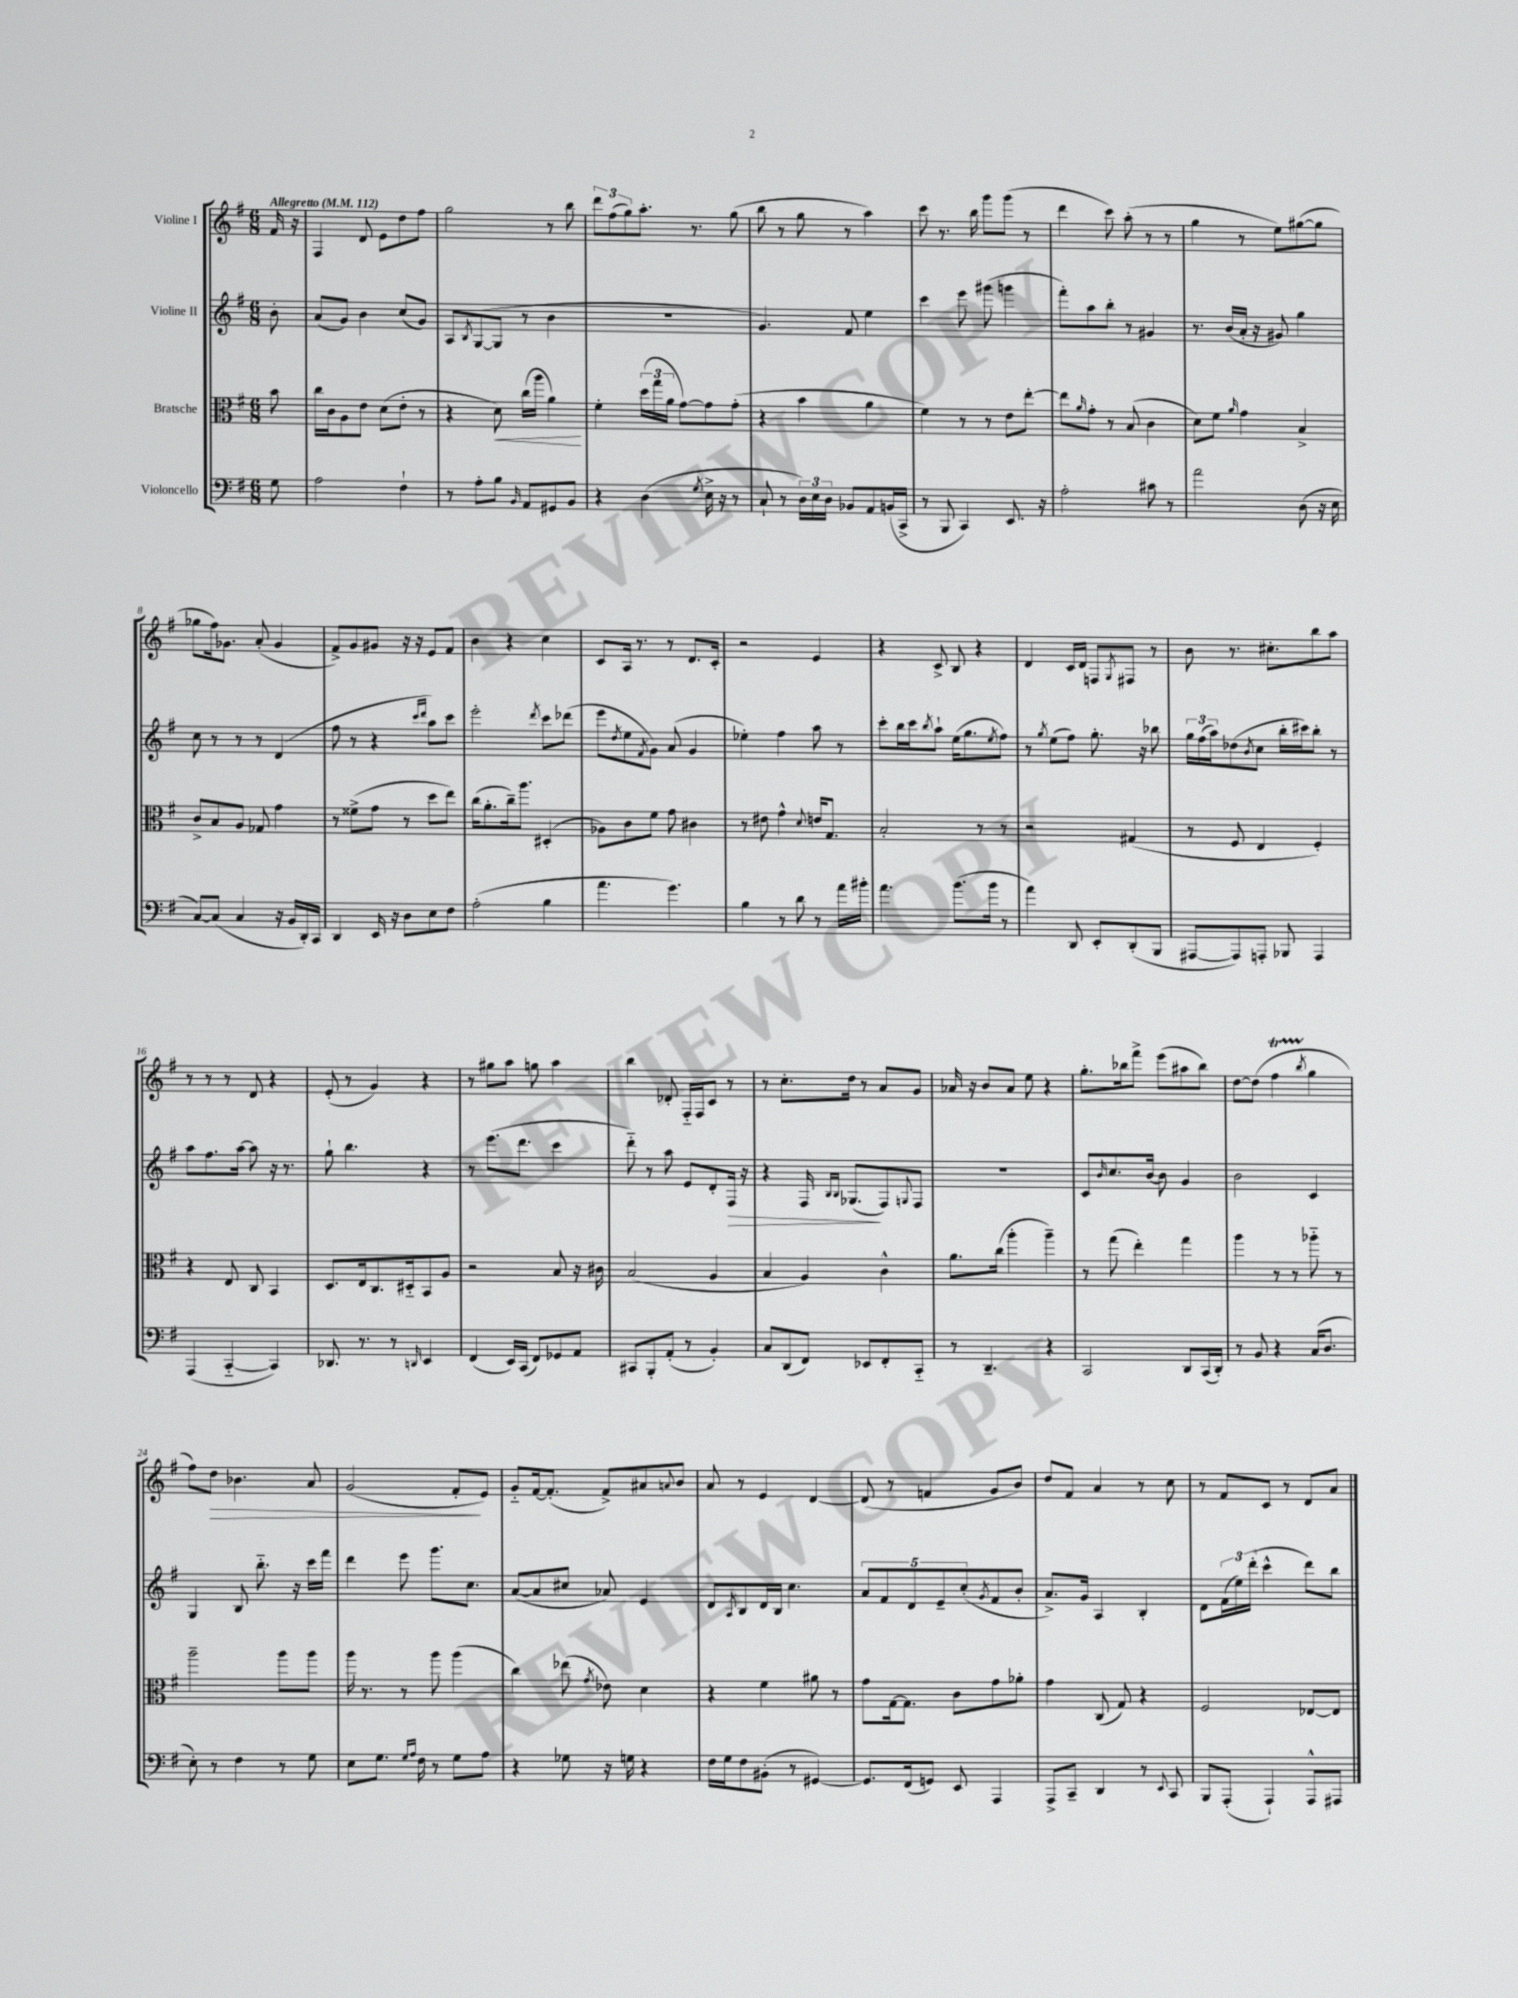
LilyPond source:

<<
\new StaffGroup <<
\new Staff = "s0" \with { instrumentName = "Violine I" } {
    \clef treble \key g \major \numericTimeSignature \time 6/8 \partial 8 \tempo "Allegretto" 4 = 112
    fis'16 r16 |
    fis4 d'8 e'8 d''8 fis''8 |
    g''2 r8 b''8 |
    \tuplet 3/2 { d'''8 fis''8( g''8) } a''8.-. r8. g''8( |
    b''8 r8 g''8 r8 a''4) |
    c'''8 r8. b''16 g'''8 g'''8( r8 |
    d'''4 c'''8) a''8-.( r8 r8 |
    g''4 r8 e''8) gis''8~( gis''8 |
    ges''8 fis''16) ges'8. a'8-.( ges'4 |
    fis'8->) g'8 gis'8 r16 r16 e'8 fis'8 |
    b'4 r4 c''4 |
    c'8 a16 r8. r8 d'8. c'16-. |
    r2 e'4 |
    r4 c'8-> b8 r4 |
    d'4 c'16 d'16 f8 \acciaccatura { g8 } fis8 r8 |
    b'8 r8. cis''8.-. b''8 a''8 |
    r8 r8 r8 d'8 r4 |
    e'8-.( r8 g'4) r4 |
    r8 gis''8 a''8 g''8 a''4 |
    b''4 des'8-. fis16-_ fis16 c'8 r8 |
    r8 c''8.-. d''16 r8 a'8 g'8 |
    aes'16 r16 b'8 aes'8 e''8 r4 |
    g''8.-. bes''16 fis'''8-> e'''8( ais''8 bes''8) |
    d''8~ d''8( fis''4\startTrillSpan \acciaccatura { b''8 } g''4\stopTrillSpan |
    fis''8) d''8\> bes'4. a'8 |
    g'2( fis'8-.\! e'8) |
    g'8-_ fis'16~ fis'8.-.( fis'8->) ais'8 \appoggiatura { a'8 } b'8 |
    a'8 r8 e'4 d'4~ |
    d'8( r8 f'4 g'8 b'8) |
    d''8 fis'8 a'4 r8 c''8 |
    r8 fis'8 c'8 r8 d'8 a'8 \bar "|." |
}
\new Staff = "s1" \with { instrumentName = "Violine II" } {
    \clef treble \key g \major \numericTimeSignature \time 6/8 \partial 8
    b'8-. |
    a'8( g'8) b'4 c''8( g'8) |
    a8 \acciaccatura { b8 } g8~( g8 r8 b'4 |
    R2. |
    g'4.) fis'8 e''4 |
    c'''4 e'''8 gis'''8( g'''4 |
    fis'''8-.) a''8 b''8-. r8 gis'4 |
    r8. b'16( a'16-. r16 gis'8) g''4 |
    c''8 r8 r8 r8 d'4( |
    fis''8 r8 r4 \grace { c'''16 d'''16 } a''8) c'''8 |
    e'''2-. \acciaccatura { d'''8 } c'''8 des'''8( |
    e'''8 \acciaccatura { d''8 } e''8 \acciaccatura { fis'8 } g'8) a'8( g'4 |
    ees''4-.) fis''4 a''8 r8 |
    c'''8-. b''16 c'''16 \acciaccatura { b''8 } a''8-! e''16( g''8. \acciaccatura { e''8 } fis''8) |
    r8 \acciaccatura { g''8 } e''8( fis''8) g''8.-. r16 bes''8 |
    \tuplet 3/2 { g''16 fis''16( a''16) } des''8( \acciaccatura { b'8 } c''8 b''16-. cis'''16) b''8-. r8 |
    a''8 fis''8. a''16~ a''8 r16 r8. |
    g''8-! b''4. r4 |
    r8 e'''8.( d'''8. c'''4 |
    d'''8-_) r8 a''8 e'8 d'8-. fis16\> r16 |
    r4 fis16 \grace { b16 b16 } ges8.\!( fis8) \appoggiatura { g8 } fis8 |
    R2. |
    c'8 \grace { b'16 } c''8. b'16~ b'8 g'4 |
    b'2 c'4 |
    g4 b8 b''8.-_ r16 c'''16 fis'''16 |
    d'''4 e'''8 g'''8. c''8. |
    a'8~( a'8 cis''8 aes'8) e'4 |
    d'8 \acciaccatura { a8 } b8 d'16 b16 c''4. |
    \tuplet 5/4 { a'8 fis'8 d'8 e'8-- c''8-.( } \acciaccatura { g'8 } fis'8 b'8-. |
    a'8.->) g'16 a4 b4-. |
    d'8 \tuplet 3/2 { fis'16( e''16) d'''16-.( } c'''4-^ d'''8) b''8 \bar "|." |
}
\new Staff = "s2" \with { instrumentName = "Bratsche" } {
    \clef alto \key g \major \numericTimeSignature \time 6/8 \partial 8
    b'8 |
    c''16 c'16 a8 e'8 d'8( e'8-. r8 |
    r4 d'8\<) c''16( a''16 a'4\!) |
    fis'4-. \tuplet 3/2 { d''16( g''16 a'16 } g'8~) g'8 g'8-.( |
    r4 b'4 a'4 |
    fis'4) r8 r8 e'8 e''8~-. |
    e''8 \grace { a'16 } g'8-. r8 b8( c'4 |
    d'8) fis'8 \grace { a'16 } g'4 b4-> |
    c'8-> b8 a8 ges8 g'4 |
    r8 fisis'8->( g'8 r8 d''8 e''8) |
    c''16( a'8.-. c''16--) a''8. dis4-.( |
    aes8) c'8 fis'8 g'8 cis'4 |
    r8 eis'8 g'4-^ \appoggiatura { d'8 } e'16 g8. |
    b2-. r8 r8 |
    r2 gis4( |
    r8 fis8 e4 fis4-.) |
    r4 e8 c8 b,4 |
    d8. e16 c8. dis16-_ b,8 a8 |
    r2 b8 r16 cis'16 |
    b2( a4 |
    b4 a4) c'4-^ |
    a'8. c''16( a''4-. a''4--) |
    r8 g''8( e''4-.) g''4 |
    a''4 r8 r8 aes''8-_ r8 |
    a''2-- a''8 a''8 |
    a''16 r8. r8 a''8 a''4( |
    c''4) ees''8( \acciaccatura { g'8 } ees'8) d'4 |
    r4 fis'4 ais'8 r8 |
    g'8 g16~ g8. c'8 g'8 aes'8-. |
    g'4 c8( g8) r4 |
    fis2 ees8~ ees8 \bar "|." |
}
\new Staff = "s3" \with { instrumentName = "Violoncello" } {
    \clef bass \key g \major \numericTimeSignature \time 6/8 \partial 8
    g8 |
    a2 fis4-! |
    r8 a8-. b8 \grace { b,16 } a,8 gis,8 b,8 |
    r4 d4( \acciaccatura { g8 } e16-> r16 r8 |
    c8-! r8 \tuplet 3/2 { d16) e16 d16 } bes,8 a,8 b,16( c,16-> |
    r8 b,,8 c,4) e,8. r16 |
    a2-. cis'8 r8 |
    a'2 d8( r16 e16 |
    c8~) c8( c4 r16 b,16 d,16-.) c,16 |
    d,4 e,16 r16 d8 e8 fis8 |
    a2-.( b4 |
    a'4. g'4.) |
    b4 r8 d'8 r8 a'16 bis'16-. |
    a'4. b'8.( b'16 r8 |
    a'4) d,8 e,8-. d,8-.( b,,8 |
    ais,,8~ ais,,8) a,,8-. bes,,8 a,,4 |
    a,,4( c,4~-_ c,4) |
    des,8. r8. r8 \grace { d,16 } e,4 |
    fis,4( e,16) c,16( fis,8) ges,8 a,8 |
    cis,8 b,,8-. a,8-.( r8 b,4-.) |
    c8 d,8( fis,8) ees,8 fis,8-. c,8-_ |
    r8 d,4.-- r4 |
    c,2 d,8 c,16( d,16-.) |
    r8 b,8 r4 c16( d8. |
    e8-.) r8 fis4 r8 g8 |
    e8 g8. \grace { g16 a16 } fis16 r8 g8 a8 |
    r4 ges8 r16 g16 r4 |
    fis16 g16 fis8 bis,8-.( r8 gis,4~) |
    gis,8. fis,16( g,8) e,8 a,,4 |
    a,,8-> c,8-- d,4 r8 \appoggiatura { e,8 } c,8 |
    b,,8 a,,8-.( a,,4-!) a,,8-^ ais,,8 \bar "|." |
}
>>
>>
